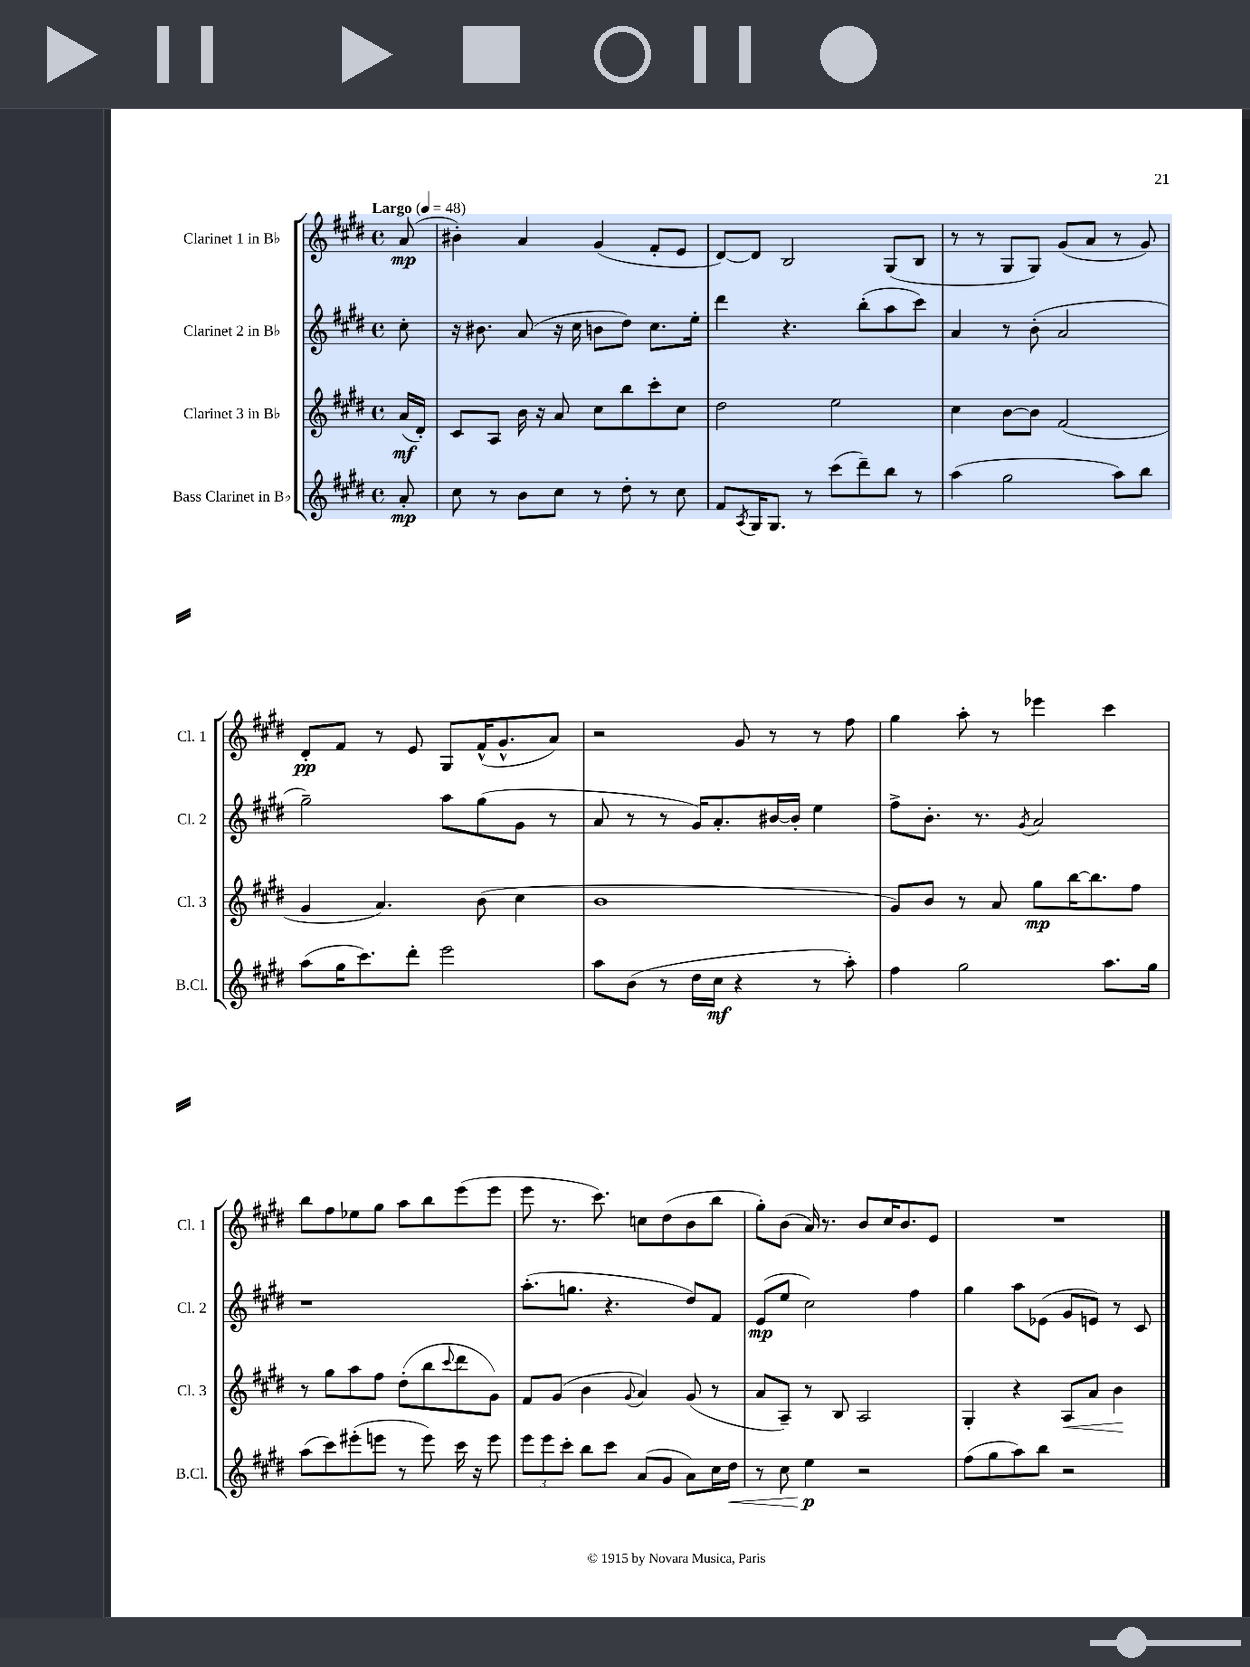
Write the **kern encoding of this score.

**kern	**kern	**kern	**kern
*staff4	*staff3	*staff2	*staff1
*clefG2	*clefG2	*clefG2	*clefG2
*k[f#c#g#d#]	*k[f#c#g#d#]	*k[f#c#g#d#]	*k[f#c#g#d#]
*M4/4	*M4/4	*M4/4	*M4/4
*met(c)	*met(c)	*met(c)	*met(c)
*MM48	*MM48	*MM48	*MM48
8a'/	(16a/LL	8cc#'\	(8a/
.	16d#'/JJ)	.	.
=	=	=	=
8cc#\	8c#/L	16r	4b#'\)
.	.	8.b#\	.
8r	8A/J	.	.
8b\L	16b\	(8a/	4a/
.	16r	.	.
8cc#\J	8a/	16r	.
.	.	16cc#\	.
8r	8cc#\L	8b\L	(4g#/
8dd#'\	8bb\	8dd#\J)	.
8r	8ccc#'\	8.cc#\L	8f#'/L
8cc#\	8cc#\J	.	8e/J
.	.	16ee'\Jk	.
=	=	=	=
8f#/L	2dd#\	4ddd#\	[8d#/L)
8qA/	.	.	.
16G#/K	.	.	8d#/]J
8.G#/J	.	.	.
.	.	4.r	2B/
8r	.	.	.
(8ccc#\L	2ee\	.	.
8ddd#~\)	.	(8bb'\L	.
8bb\J	.	8aa\	(8G#/L
8r	.	8ccc#\J)	8B/J
=	=	=	=
(4aa\	4cc#\	4a/	8r
.	.	.	8r
2gg#\	[8b\L	8r	8G#/L
.	8b\]J	(8b'\	8G#/J)
.	(2f#/	2a/	(8g#/L
.	.	.	8a/J
8aa\L)	.	.	8r
8bb\J	.	.	8g#/)
=	=	=	=
(8aa\L	4g#/	2gg#~\)	8d#'/L
16gg#\K	.	.	8f#/J
8.ccc#\)	.	.	.
.	4.a/)	.	8r
8ddd#'\J	.	.	8e/
2eee\	.	8aa\L	8G#/L
.	(8b\	(8gg#\	(16f#^^/K
.	.	.	8.g#^^/
.	4cc#\	8g#\J	.
.	.	8r	8a/J)
=	=	=	=
8aa\L	1b	8a/	2r
(8b\J	.	8r	.
8r	.	8r	.
16dd#\LL	.	16g#/LK)	.
16cc#\JJ	.	8.a'/	.
4r	.	.	8g#/
.	.	[16b#/L	8r
.	.	16b#'/]JJ	.
8r	.	4ee\	8r
8aa'\)	.	.	8ff#\
=	=	=	=
4ff#\	8g#/L)	8ff#^\L	4gg#\
.	8b/J	8.b'\J	.
2gg#\	8r	.	8aa'\
.	.	8.r	.
.	8a/	.	8r
.	.	8qg#/	.
.	8gg#\L	2a/	4eee-\
.	[16bb\K	.	.
.	8.bb\]	.	.
8.aa\L	.	.	4ccc#\
.	8ff#\J	.	.
16gg#\Jk	.	.	.
=	=	=	=
(8aa\L	8r	1r	8bb\L
8ccc#\)	8gg#\L	.	8ff#\
(8eee#'\	8aa\	.	8ee-\
8eee\J	8ff#\J	.	8gg#\J
8r	(8dd#'\L	.	8aa\L
8eee\)	8bb\	.	8bb\
.	8qqccc#/	.	.
16ccc#\	8ddd#\	.	(8eee\
16r	.	.	.
8eee\	8g#\J)	.	8eee\J
=	=	=	=
12eee\L	8f#/L	(8.aa'\L	8eee\
12eee\	.	.	.
.	(8g#/J	.	8.r
12ccc#'\J	.	.	.
.	.	8.gg\J	.
8bb\L	4b\	.	.
.	.	.	8.ccc#\)
8ccc#\J	.	4.r	.
.	8qqg#/	.	.
(8a/L	4a/)	.	8cc\L
8g#/J	.	.	(8dd#\
8a\L)	(8g#/	8dd#/L)	8b\
16cc#\L	8r	8f#/J	8bb\J
16dd#\JJ	.	.	.
=	=	=	=
8r	8a/L	(8e/L	8gg#'\L)
8cc#\	8A~/J)	8ee/J	(8b\J
4ee\	8r	2cc#\)	16a/)
.	.	.	8.r
.	8B/	.	.
2r	2A/	.	8b/L
.	.	.	16cc#/K
.	.	.	8.b/
.	.	4ff#\	.
.	.	.	8e/J
=	=	=	=
(8ff#\L	4G#'/	4gg#\	1r
8gg#\	.	.	.
8aa\)	4r	8aa\L	.
8bb\J	.	(8e-\J	.
2r	8A/L	8g#/L	.
.	8a/J	8e/J)	.
.	4b\	8r	.
.	.	8c#/	.
==	==	==	==
*-	*-	*-	*-
